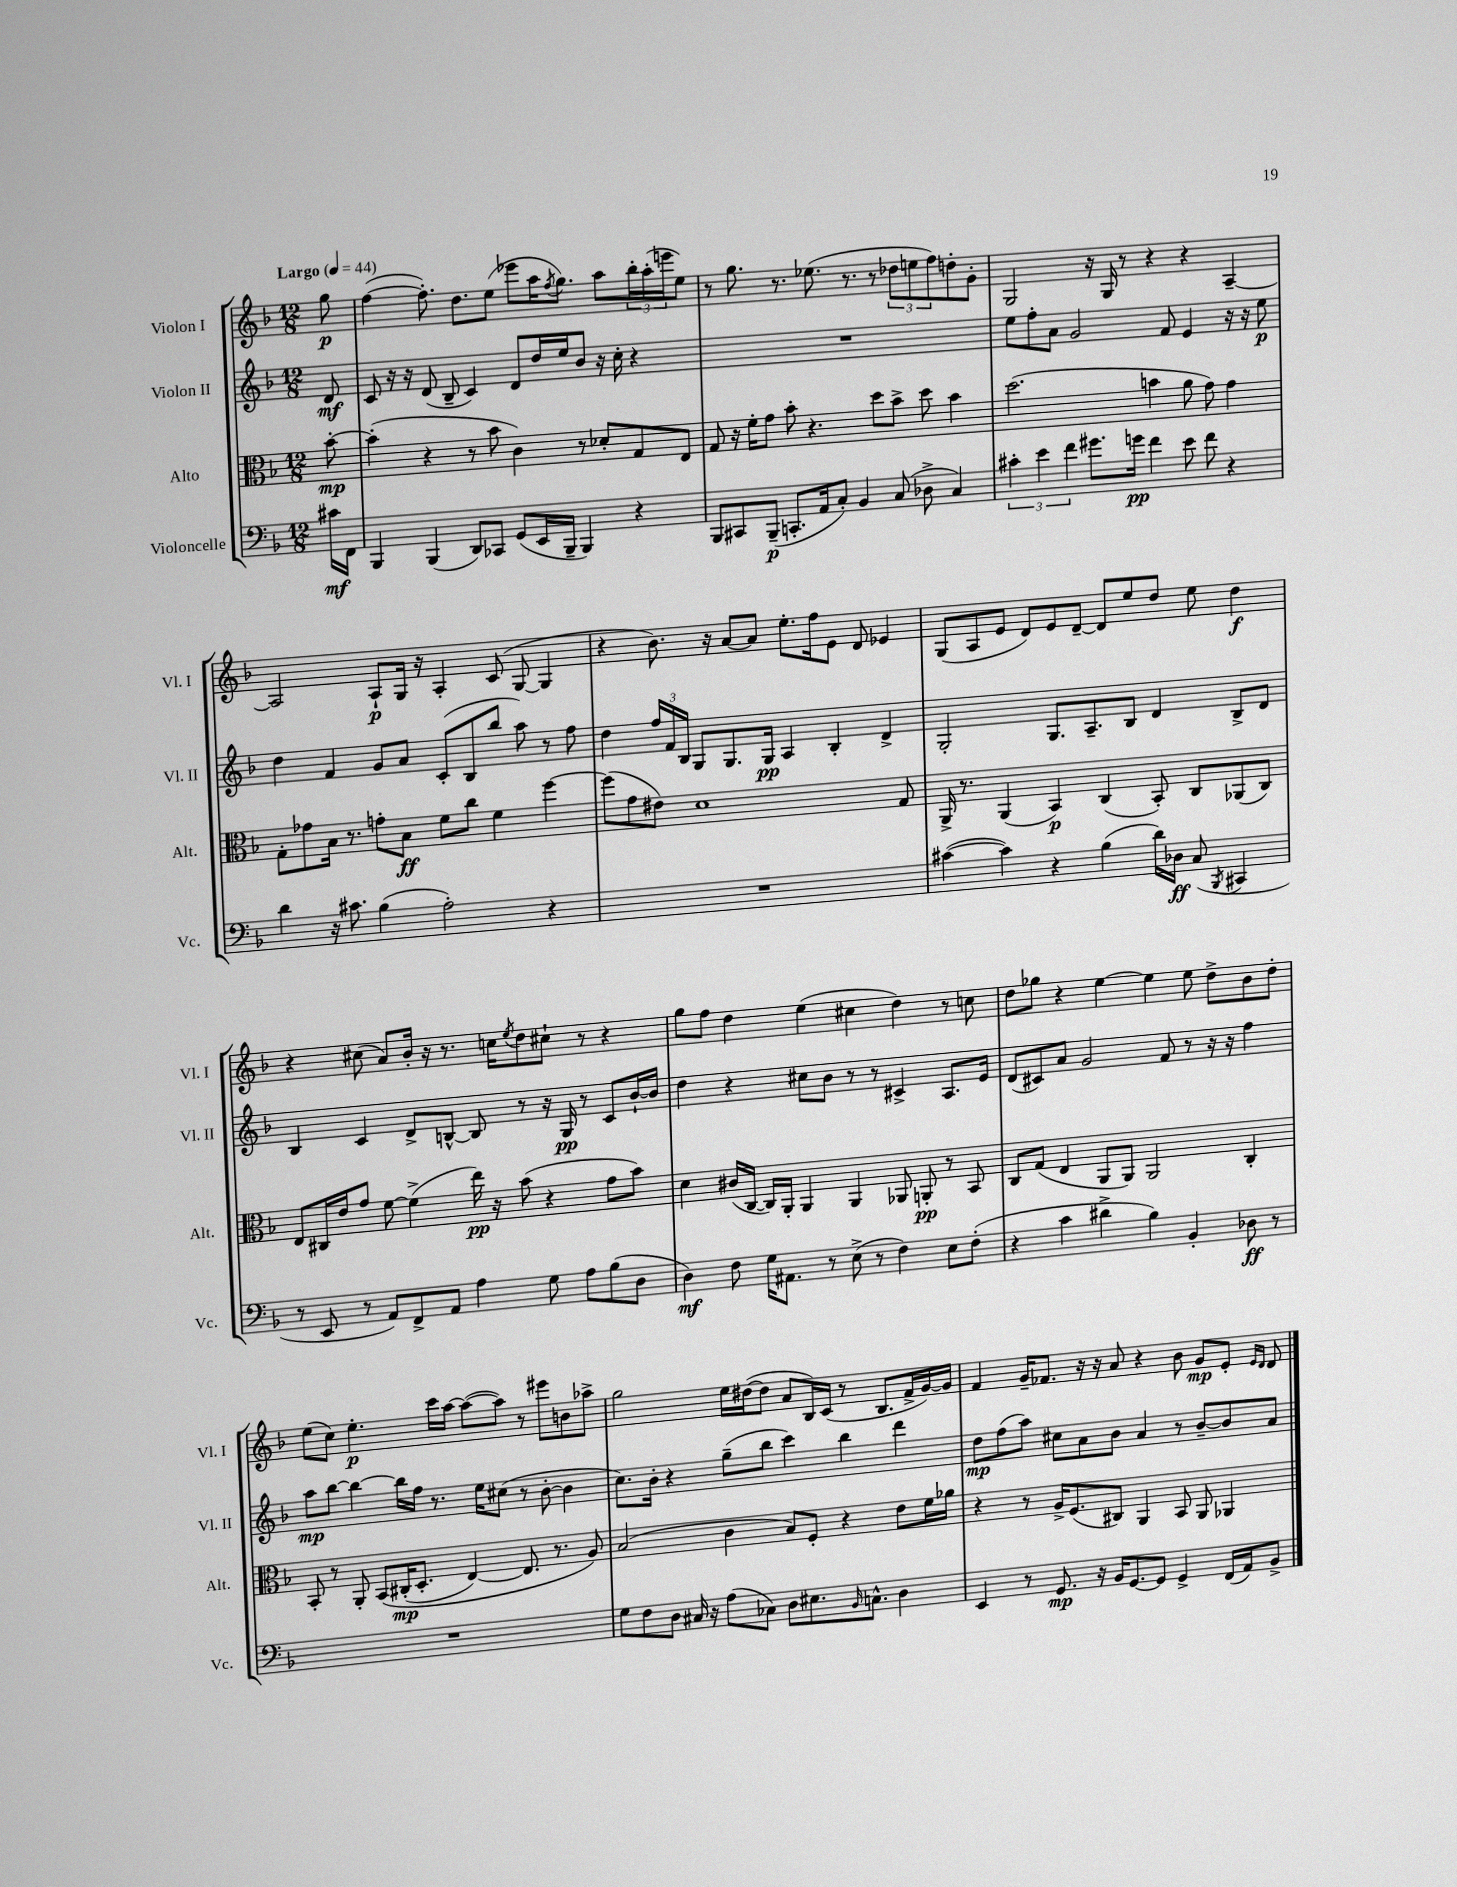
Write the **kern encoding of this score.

**kern	**dynam	**kern	**dynam	**kern	**dynam	**kern	**dynam
*part4	*part4	*part3	*part3	*part2	*part2	*part1	*part1
*staff4	*staff4	*staff3	*staff3	*staff2	*staff2	*staff1	*staff1
*I"Violoncelle	*	*I"Alto	*	*I"Violon II	*	*I"Violon I	*
*I'Vc.	*	*I'Alt.	*	*I'Vl. II	*	*I'Vl. I	*
*clefF4	*	*clefC3	*	*clefG2	*	*clefG2	*
*k[b-]	*	*k[b-]	*	*k[b-]	*	*k[b-]	*
*M12/8	*	*M12/8	*	*M12/8	*	*M12/8	*
*MM44	*	*MM44	*	*MM44	*	*MM44	*
=	=	=	=	=	=	=	=
!	!	!	!	!	!	!LO:TX:a:B:t=Largo	!
16c#X\LL	mf	[8b-'\	mp	8d/	mf	8gg\	p
16FF\JJ	.	.	.	.	.	.	.
=1	=1	=1	=1	=1	=1	=1	=1
4BBB-/	.	(4b-'\]	.	8c/	.	([4ff\	.
.	.	.	.	16r	.	.	.
.	.	.	.	16r	.	.	.
(4BBB-/	.	4r	.	(8d/	.	8.ff'\])	.
.	.	.	.	8B-~/	.	.	.
.	.	.	.	.	.	8.dd\L	.
8DD/L)	.	8r	.	4c/)	.	.	.
8CC-X/J	.	8b-\	.	.	.	(8ee\J	.
(8GG/L	.	4c\)	.	8d/L	.	8eee-X\L	.
16EE/L	.	.	.	16dd/L	.	16aa\K	.
.	.	.	.	.	.	8qff/	.
16BBB-~/JJ	.	.	.	16ee/J	.	8.gg\J)	.
4BBB-/)	.	8r	.	8b-/J	.	.	.
.	.	8d-X'/L	.	16r	.	8aa\L	.
.	.	.	.	16cc'\	.	.	.
4r	.	8G/	.	4r	.	24bb-'\L	.
.	.	.	.	.	.	(24aa'\	.
.	.	.	.	.	.	24eeen\J	.
.	.	8E/J	.	.	.	8ee\J)	.
=2	=2	=2	=2	=2	=2	=2	=2
8BBB-/L	.	8G/	.	1.r	.	8r	.
8CC#X/	.	16r	.	.	.	8.gg\	.
.	.	16f'\KL	.	.	.	.	.
(8BBB-~/J	p	8g\J	.	.	.	.	.
.	.	.	.	.	.	8.r	.
8.CCn'/L	.	8b-'\	.	.	.	.	.
.	.	4.r	.	.	.	(8.ee-X\	.
16AA/k	.	.	.	.	.	.	.
8C'/J)	.	.	.	.	.	.	.
.	.	.	.	.	.	8.r	.
4BB-/	.	.	.	.	.	.	.
.	.	8dd\L	.	.	.	8r	.
(8C/	.	8b-^\J	.	.	.	12dd-X\L	.
.	.	.	.	.	.	12een\	.
8D-X^\	.	8dd\	.	.	.	.	.
.	.	.	.	.	.	12ff\)	.
4C/)	.	4b-\	.	.	.	8ddn'\	.
.	.	.	.	.	.	8g'\J	.
=3	=3	=3	=3	=3	=3	=3	=3
6c#X'\	.	(2.dd\	.	8ee\L	.	2G/	.
.	.	.	.	8ff'\	.	.	.
6e\	.	.	.	.	.	.	.
.	.	.	.	8a\J	.	.	.
6f\	.	.	.	.	.	.	.
.	.	.	.	2g/	.	.	.
8.g#X\L	.	.	.	.	.	16r	.
.	.	.	.	.	.	16G/	.
.	.	.	.	.	.	8r	.
16gn\Jk	pp	.	.	.	.	.	.
4f\	.	4bn\	.	.	.	4r	.
.	.	.	.	8f/	.	.	.
8e\	.	8a\	.	4e/	.	4r	.
8f\	.	8g\)	.	.	.	.	.
4r	.	4g\	.	16r	.	[4A~/	.
.	.	.	.	16r	.	.	.
.	.	.	.	8ee\	p	.	.
!!LO:LB:g=z
=4	=4	=4	=4	=4	=4	=4	=4
4d\	.	8G'\L	.	4dd\	.	2A/]	.
.	.	8g-X\	.	.	.	.	.
16r	.	16B-\Jk	.	4f/	.	.	.
8.c#X\	.	8.r	.	.	.	.	.
(4B-\	.	8gn'\L	.	8g/L	.	8A`/L	p
.	.	8B-\J	ff	8a/J	.	16G/Jk	.
.	.	.	.	.	.	16r	.
2A'\)	.	8f\L	.	(8c'/L	.	4A'/	.
.	.	8cc\J	.	8B-/	.	.	.
.	.	4f\	.	8bb-/J	.	(8c/	.
.	.	.	.	8aa\)	.	[8G/	.
4r	.	[4ff\	.	8r	.	4G/]	.
.	.	.	.	8ff\	.	.	.
=5	=5	=5	=5	=5	=5	=5	=5
1.r	.	(8ff\L]	.	4dd\	.	4r	.
.	.	8g\	.	.	.	.	.
.	.	8e#X\J)	.	24ff/LL	.	8.b-\)	.
.	.	.	.	24f/	.	.	.
.	.	.	.	24B-/JJ	.	.	.
.	.	1d	.	8G/L	.	.	.
.	.	.	.	.	.	16r	.
.	.	.	.	8.G/	.	[8a/L	.
.	.	.	.	.	.	8a/J]	.
.	.	.	.	16G/Jk	pp	.	.
.	.	.	.	4A/	.	8.ee'\L	.
.	.	.	.	.	.	16ff\k	.
.	.	.	.	4B-'/	.	8e\J	.
.	.	.	.	.	.	8d/	.
.	.	.	.	4d^/	.	4e-X/	.
.	.	8G/	.	.	.	.	.
=6	=6	=6	=6	=6	=6	=6	=6
([4c#X\	.	16AA^/	.	2G'/	.	(8G/L	.
.	.	8.r	.	.	.	.	.
.	.	.	.	.	.	8A/	.
4c#\])	.	(4AA/	.	.	.	8e/J	.
.	.	.	.	.	.	8d/L)	.
4r	.	4BB-/)	p	8.G/L	.	8e/	.
.	.	.	.	.	.	[8d~/J	.
.	.	.	.	8.A~/	.	.	.
(4B-\	.	(4C/	.	.	.	8d/L]	.
.	.	.	.	8B-/J	.	8ee/	.
16d\LL)	.	8BB-'/)	.	4d/	.	8dd/J	.
16D-X\JJ	ff	.	.	.	.	.	.
(8C/	.	8C/L	.	.	.	8ee\	.
8qBBB-/	.	.	.	.	.	.	.
4CC#X/	.	(8AA-X/	.	8B-^/L	.	4dd\	f
.	.	8C/J)	.	8d/J	.	.	.
!!LO:LB:g=z
=7	=7	=7	=7	=7	=7	=7	=7
8r	.	8E/L	.	4B-/	.	4r	.
8EE/	.	16C#X/L	.	.	.	.	.
.	.	16e/J	.	.	.	.	.
8r	.	8g/J	.	4c/	.	(8cc#X\	.
8AA/L)	.	[8f\	.	.	.	8a/L)	.
8FF^/	.	(4f^\]	.	8d^/L	.	16b-'/Jk	.
.	.	.	.	.	.	16r	.
8AA/J	.	.	.	[8Bn^^/J	.	8.r	.
4A\	.	16ee\)	pp	8B/]	.	.	.
.	.	16r	.	.	.	16ccn\KL	.
.	.	.	.	.	.	8qee/	.
.	.	(8b-\	.	8r	.	8dd\	.
8G\	.	4r	.	16r	.	8cc#X`\J	.
.	.	.	.	16G/	pp	.	.
8A\L	.	.	.	8r	.	8r	.
(8B-\	.	8g\L	.	8c/L	.	4r	.
8D\J	.	8b-\J)	.	[16b-`/L	.	.	.
.	.	.	.	16b-/JJ]	.	.	.
=8	=8	=8	=8	=8	=8	=8	=8
4D\)	mf	4d\	.	4dd\	.	8gg\L	.
.	.	.	.	.	.	8ff\J	.
8F\	.	(16c#X/LL	.	4r	.	4dd\	.
.	.	[16C/JJ	.	.	.	.	.
16G\KL	.	16C/LL])	.	.	.	.	.
8.AA#X\J	.	16AA'/JJ	.	.	.	.	.
.	.	4AA/	.	8cc#X\L	.	(4ee\	.
8r	.	.	.	8b-\J	.	.	.
(8E^\	.	4AA/	.	8r	.	4cc#X\	.
8r	.	.	.	8r	.	.	.
4F\)	.	8AA-X/	.	4c#X^/	.	4dd\)	.
.	.	8AAn'/	pp	.	.	.	.
8E\L	.	8r	.	8.A/L	.	8r	.
(8F'\J	.	8BB-/	.	.	.	8ccn\	.
.	.	.	.	16e/Jk	.	.	.
=9	=9	=9	=9	=9	=9	=9	=9
4r	.	8C/L	.	(8d/L	.	8dd\L	.
.	.	(8G/J	.	8c#X/)	.	8gg-X\J	.
4c\	.	4E/	.	8a/J	.	4r	.
.	.	.	.	2g/	.	.	.
4d#X^\	.	8AA/L	.	.	.	[4ee\	.
.	.	8AA/J)	.	.	.	.	.
4B-\)	.	2AA/	.	.	.	4ee\]	.
.	.	.	.	8f/	.	.	.
4BB-'/	.	.	.	8r	.	8ee\	.
.	.	.	.	16r	.	8dd^\L	.
.	.	.	.	16r	.	.	.
8D-X\	ff	4C'/	.	4ff\	.	8b-\	.
8r	.	.	.	.	.	8dd'\J	.
!!LO:LB:g=z
=10	=10	=10	=10	=10	=10	=10	=10
1.r	.	8BB-'/	.	8aa\L	mp	(8ee\L	.
.	.	8r	.	[8bb-\J	.	8cc\J)	.
.	.	8AA'/	.	4bb-\_	.	4.ee'\	p
.	.	(8BB-/L	.	.	.	.	.
.	.	(16C#X'/K	mp	16bb-\LL]	.	.	.
.	.	8.D'/J	.	16ff\JJ	.	.	.
.	.	.	.	8.r	.	16ccc\LL	.
.	.	.	.	.	.	[16aa\JJ	.
.	.	[4E/)	.	.	.	(8aa\L_	.
.	.	.	.	16ee\KL	.	.	.
.	.	.	.	(8cc#X\J	.	8aa\J])	.
.	.	8.E/]	.	8r	.	8r	.
.	.	.	.	[8b-'\	.	8eee#X\L	.
.	.	8.r	.	.	.	.	.
.	.	.	.	4b-\]	.	8bn\	.
.	.	8A/)	.	.	.	8aa-X^\J	.
=11	=11	=11	=11	=11	=11	=11	=11
8G\L	.	(2B-/	.	8.cc\L)	.	2gg\	.
8F\	.	.	.	.	.	.	.
.	.	.	.	16b-'\Jk	.	.	.
8D\J	.	.	.	4r	.	.	.
16C#X/	.	.	.	.	.	.	.
16r	.	.	.	.	.	.	.
(8A\L	.	4c\	.	(8gg~\L	.	16ee\LL	.
.	.	.	.	.	.	([16dd#X\J	.
8C-X\J)	.	.	.	8bb-\J	.	8dd#\J]	.
8D\L	.	8B-/L)	.	4ccc\)	.	8a/L	.
8.E#X\	.	8F'/J	.	.	.	16B-/L)	.
.	.	.	.	.	.	(16c/JJ	.
.	.	4r	.	4bb-\	.	8r	.
16qqBB-/	.	.	.	.	.	.	.
8.Cn^^\J	.	.	.	.	.	.	.
.	.	.	.	.	.	8.B-/L	.
4D\	.	8e\L	.	4ddd\	.	.	.
.	.	.	.	.	.	16f^/L	.
.	.	16f\L	.	.	.	[16g/)	.
.	.	16a-X\JJ	.	.	.	16g/JJ]	.
=12	=12	=12	=12	=12	=12	=12	=12
4EE/	.	4r	.	8dd\L	mp	4f/	.
.	.	.	.	(8ff\	.	.	.
8r	.	8r	.	8aa\J)	.	16g~/KL	.
.	.	.	.	.	.	8.f-X/J	.
8.GG/	mp	16A^/KL	.	8cc#X\L	.	.	.
.	.	(8.F/	.	.	.	.	.
.	.	.	.	8a\	.	16r	.
16r	.	.	.	.	.	16r	.
16BB-/KL	.	8C#X/J)	.	8b-\J	.	8a/	.
[8.GG/	.	.	.	.	.	.	.
.	.	4AA/	.	4a/	.	4r	.
8GG/J]	.	.	.	.	.	.	.
4GG^/	.	8BB-/	.	8r	.	8b-\	.
.	.	8AA/	.	[8b-~/L	.	8g/L	mp
(16FF/LL	.	4AA-X/	.	8b-/]	.	8e'/J	.
16AA/J)	.	.	.	.	.	.	.
.	.	.	.	.	.	16qqe/LL	.
.	.	.	.	.	.	16qqd/JJ	.
8BB-^/J	.	.	.	8a/J	.	8d/	.
==	==	==	==	==	==	==	==
*-	*-	*-	*-	*-	*-	*-	*-
